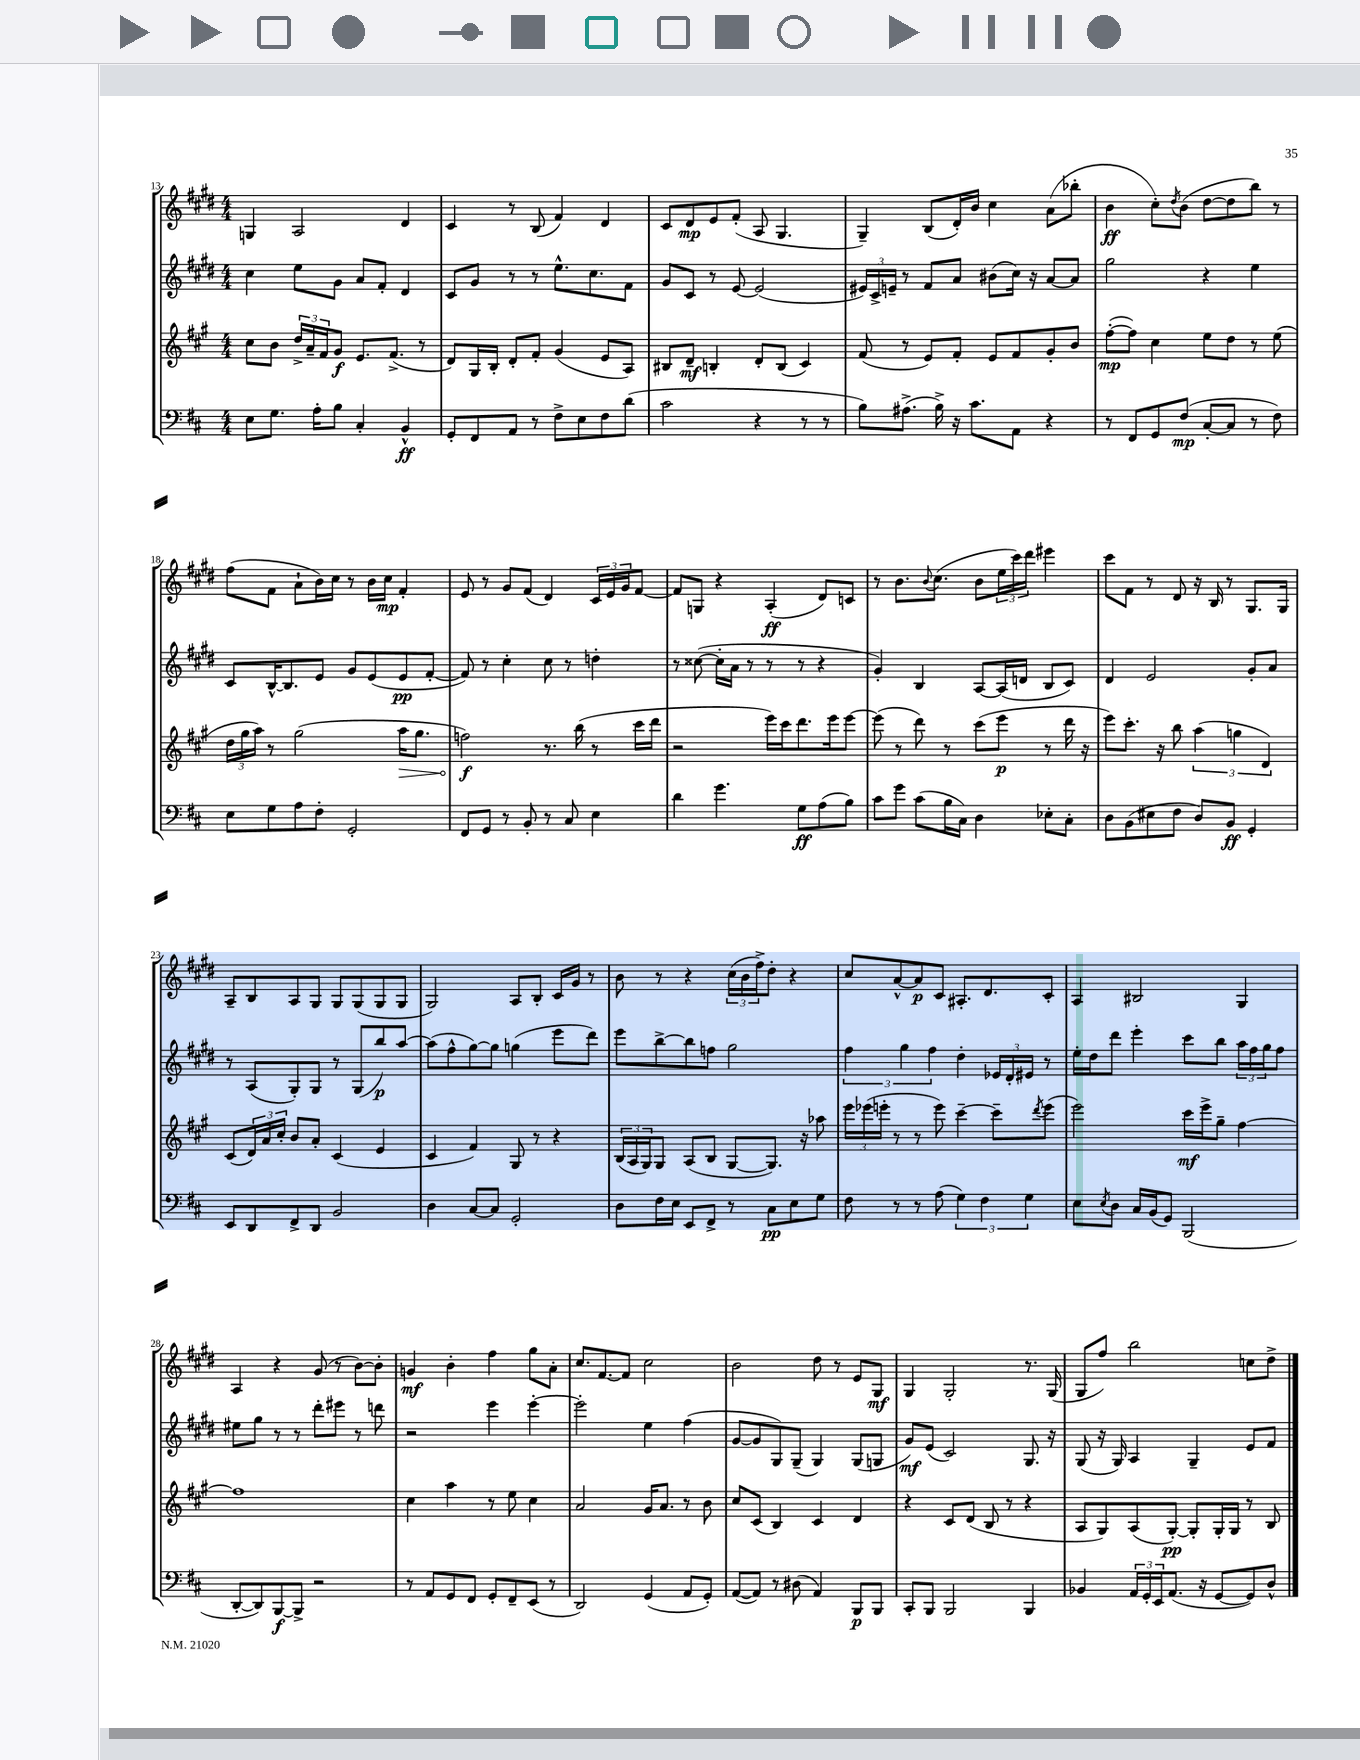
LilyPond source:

<<
\new StaffGroup <<
\new Staff = "s0" {
    \clef treble \key e \major \numericTimeSignature \time 4/4
    g4 a2 dis'4 |
    cis'4 r8 b8( fis'4) dis'4 |
    cis'8 dis'8\mp e'8 fis'8-.( a8 gis4. |
    gis4--) b8( dis'16-.) b'16 cis''4 a'8( bes''8-. |
    b'4\ff cis''8-.) \acciaccatura { dis''8 } b'8( dis''8~ dis''8 b''8) r8 |
    fis''8( fis'8 a'8-! b'16) cis''16 r8 b'16 cis''16\mp fis'4-. |
    e'8 r8 gis'8 fis'8( dis'4) \tuplet 3/2 { cis'16 e'16 gis'16 } fis'8~ |
    fis'8 g8 r4 a4-.\ff( dis'8) c'8 |
    r8 b'8. \appoggiatura { b'8 } cis''8.( b'8 \tuplet 3/2 { e''16 cis'''16) dis'''16 } eis'''4 |
    cis'''8 fis'8 r8 dis'8 r16 b16 r8 gis8. gis16 |
    a8-- b8 a8 gis8 gis8 gis8( gis8 gis8 |
    gis2) a8 b8-. cis'16 gis'16 r8 |
    b'8 r8 r4 \tuplet 3/2 { cis''16( b'16 fis''16->) } dis''8-. r4 |
    cis''8 a'8~-^ a'8\p cis'8 ais8.-. dis'8. cis'8-. |
    a4 bis2 gis4 |
    a4 r4 gis'8( r8 b'8~) b'8-. |
    g'4\mf b'4-. fis''4 gis''8 a'8-. |
    cis''8. fis'8.~ fis'8 cis''2 |
    b'2 dis''8 r8 e'8 gis8\mf |
    gis4 gis2-. r8. gis16( |
    gis8 fis''8) b''2 c''8 dis''8-> \bar "|." |
}
\new Staff = "s1" {
    \clef treble \key e \major \numericTimeSignature \time 4/4
    cis''4 e''8 gis'8 a'8 fis'8-. dis'4 |
    cis'8 gis'8 r8 r8 e''8.-^ cis''8. fis'8 |
    gis'8 cis'8 r8 e'8~ e'2( |
    \tuplet 3/2 { eis'16) cis'16-> e'16-- } r8 fis'8 a'8 bis'8( cis''16) r16 a'8~ a'8 |
    gis''2 r4 e''4 |
    cis'8 b16~-^ b8. e'8 gis'8 e'8( e'8\pp fis'8~-. |
    fis'8) r8 cis''4-. cis''8 r8 d''4-. |
    r8 cisis''8~( cisis''16-. a'16 r8 r8 r8 r4 |
    gis'4-.) b4 a8~ a16( d'16 b8 cis'8) |
    dis'4 e'2 gis'8-. a'8 |
    r8 a8( gis8-.) gis8 r8 gis8( b''8\p) a''8~ |
    a''8( fis''8-^ gis''8~) gis''8 g''4( e'''8 dis'''8) |
    e'''8 b''8~-> b''8 f''8 gis''2 |
    \tuplet 3/2 { fis''4 gis''4 fis''4 } dis''4-. \tuplet 3/2 { ees'16 dis'16-. eis'16 } r8 |
    e''16-. dis''16 dis'''8 e'''4-. cis'''8 b''8 \tuplet 3/2 { a''16 fis''16 gis''16 } fis''8 |
    eis''8 gis''8 r8 r8 dis'''8-. eis'''8 r8 d'''8 |
    r2 e'''4 e'''4~-. |
    e'''2-. e''4 fis''4( |
    gis'8~ gis'8 gis8) gis8--( gis4) gis8( g8 |
    gis'8\mf) e'8( cis'2) gis8. r16 |
    gis8( r16 gis16) a4 gis4-- e'8 fis'8 \bar "|." |
}
\new Staff = "s2" {
    \clef treble \key a \major \numericTimeSignature \time 4/4
    cis''8 b'8 \tuplet 3/2 { d''16-> a'16-- fis'16 } gis'8\f e'8. fis'8.->( r8 |
    d'8) gis16 b16-. d'8-. fis'8-. gis'4( e'8 a8) |
    bis8 d'8--\mf b4-. d'8-. b8( cis'4) |
    fis'8( r8 e'8) fis'8-. e'8 fis'8 gis'8-. b'8 |
    fis''8~-.\mp( fis''8) cis''4 e''8 d''8 r8 e''8( |
    \tuplet 3/2 { d''16 gis''16 a''16) } r8 gis''2( \once \override Hairpin.circled-tip = ##t a''16\> gis''8. |
    f''2\f\!) r8. b''16( r8 cis'''16 d'''16 |
    r2 e'''16) cis'''16 d'''8. e'''16 e'''8~ |
    e'''8( r8 d'''8) r8 cis'''8( e'''8\p r8 d'''16 r16 |
    e'''8) cis'''8.-. r16 b''8 \tuplet 3/2 { a''4( g''4 d'4) } |
    cis'8( \tuplet 3/2 { d'16) a'16 cis''16-. } b'8 a'8-. cis'4( e'4 |
    cis'4 fis'4) gis8 r8 r4 |
    \tuplet 3/2 { b16( a16 gis16) } gis8 a8( b8 gis8~ gis8.) r16 aes''8 |
    \tuplet 3/2 { e'''16 ees'''16( e'''16-. } r8 r8 e'''8) cis'''4~-- cis'''8-- \acciaccatura { d'''8 } e'''8( |
    e'''2) cis'''16\mf e'''16-> gis''8-- fis''4~ |
    fis''1 |
    cis''4 a''4 r8 e''8 cis''4 |
    a'2 gis'16 a'8. r8 b'8 |
    cis''8 cis'8( b4) cis'4 d'4 |
    r4 cis'8 d'8( b8 r8 r4 |
    a8 gis8) a8( gis8~-.\pp) gis8-. gis16-. gis16 r8 b8 \bar "|." |
}
\new Staff = "s3" {
    \clef bass \key d \major \numericTimeSignature \time 4/4
    e8 g8. a16-. b8 cis4-. b,4-^\ff |
    g,8-. fis,8 a,8 r8 fis8-> e8 fis8 d'8( |
    cis'2 r4 r8 r8 |
    b8) ais8.->( b16->) r16 cis'8. a,8 r4 |
    r8 fis,8 g,8 fis8\mp( cis8~-. cis8 r8 fis8) |
    e8 g8 a8 fis8-. g,2-. |
    fis,8 g,8 r8 b,8-. r8 cis8 e4 |
    d'4 g'4. g8\ff a8( b8) |
    cis'8 g'8 cis'8( b16 cis16) d4 ees8-. cis8-. |
    d8 b,8( eis8 fis8 d8) b,8\ff g,4-. |
    e,8 d,8 fis,8-> d,8 b,2 |
    d4 cis8~ cis8 g,2-. |
    d8 fis16 e16 e,8 fis,8-> r8 cis8\pp e8 g8 |
    fis8 r8 r8 a8( \tuplet 3/2 { g4) fis4 g4 } |
    e8 \acciaccatura { e8 } d8 cis16 b,16( g,8) b,,2( |
    d,8~-. d,8) b,,8~\f b,,8-> r2 |
    r8 a,8 g,8 fis,8 g,8-. fis,8-- e,8( r8 |
    d,2) g,4( a,8 g,8-.) |
    a,8~( a,8) r8 dis8( a,4) b,,8\p b,,8 |
    cis,8-. b,,8 b,,2 b,,4 |
    bes,4 \tuplet 3/2 { a,16 g,16-. e,16 } a,8.( r16 g,8~ g,8) d8-^ \bar "|." |
}
>>
>>
\layout { \context { \Score currentBarNumber = #13 } }
